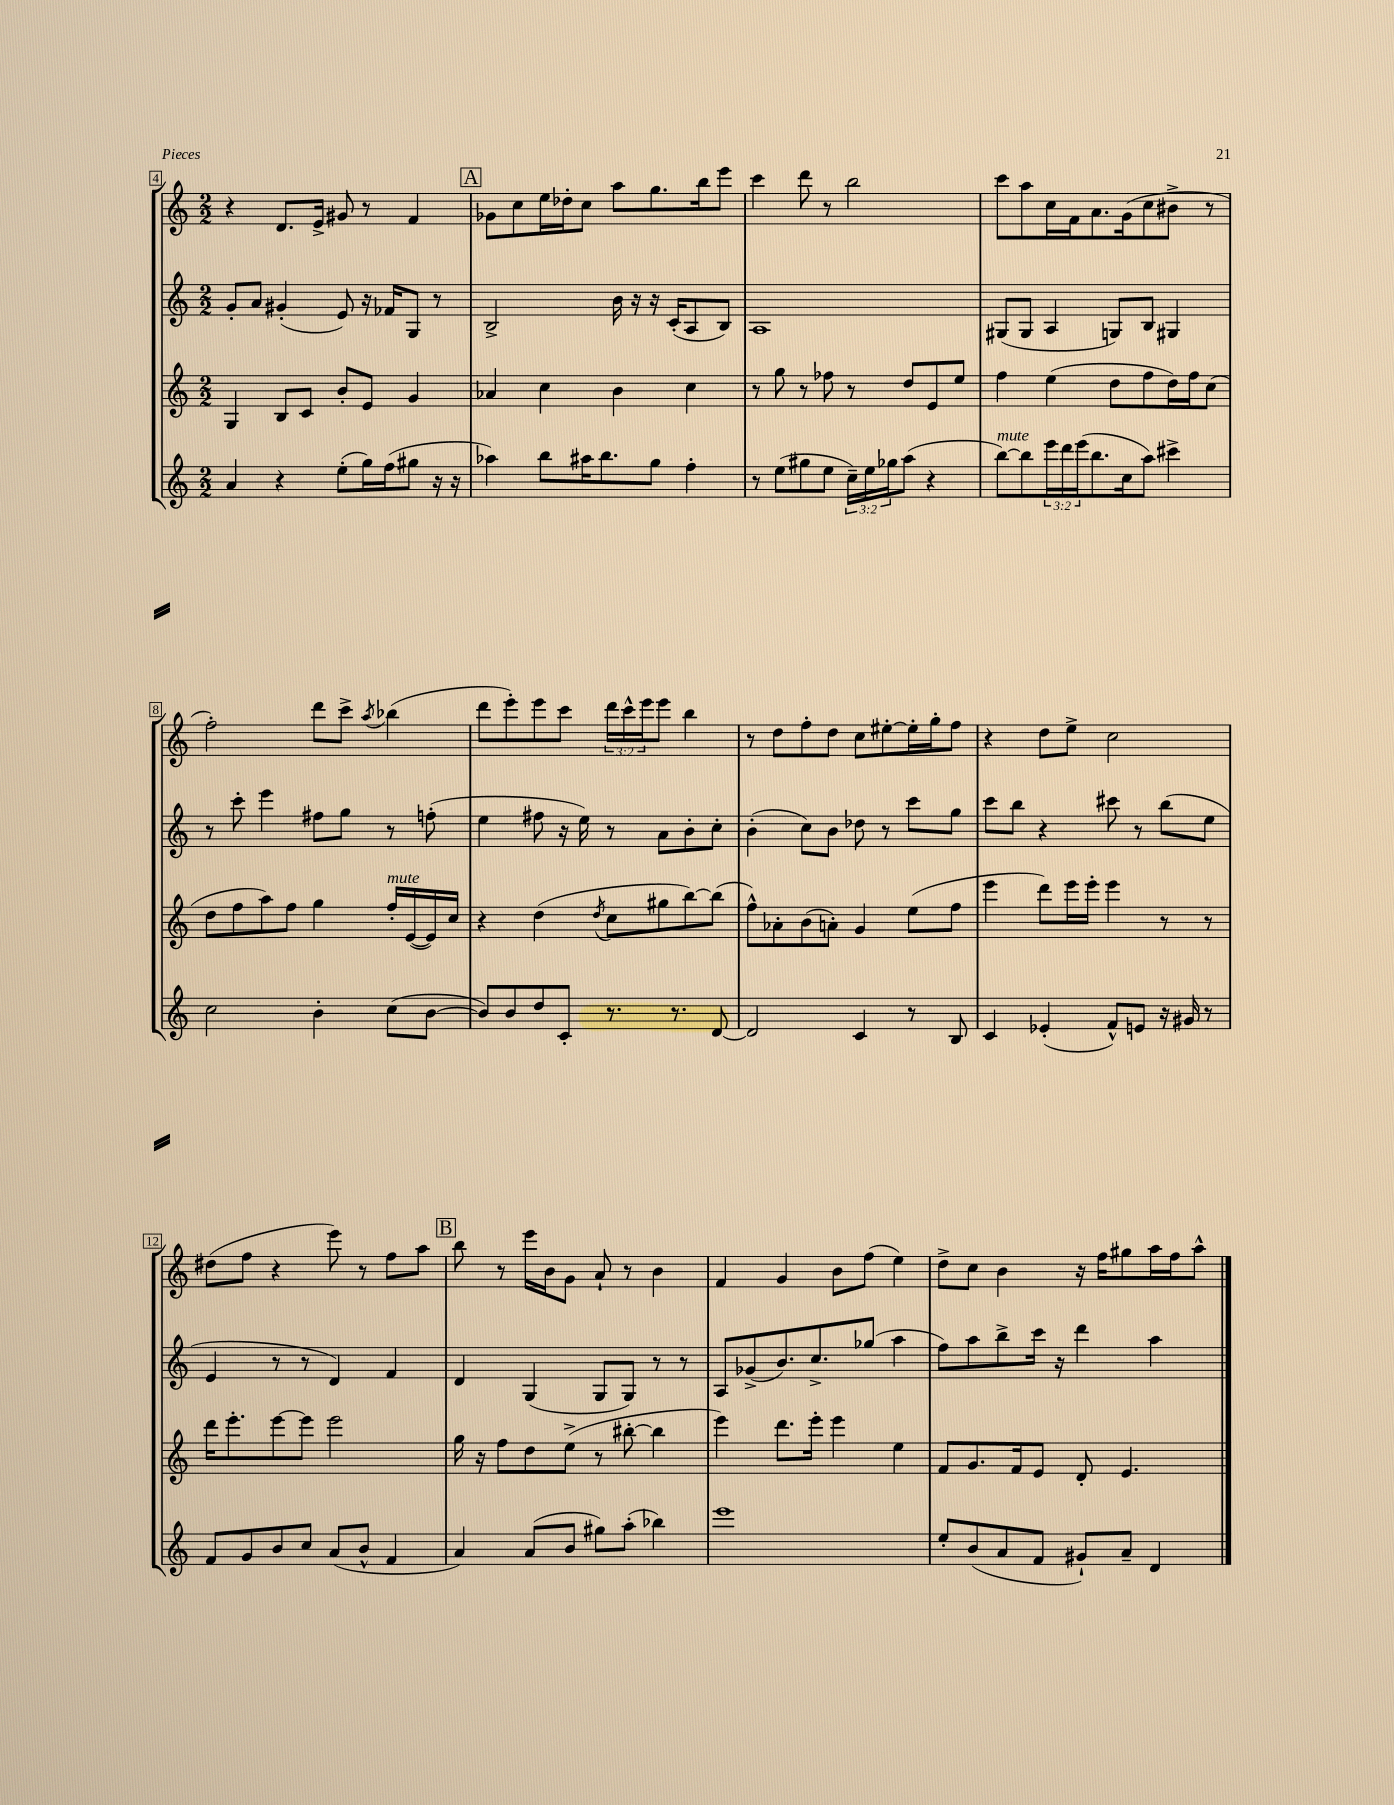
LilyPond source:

<<
\new StaffGroup <<
\new Staff = "s0" {
    \clef treble \key c \major \numericTimeSignature \time 2/2 \override Staff.TupletNumber.text = #tuplet-number::calc-fraction-text
    r4 d'8. e'16-> gis'8 r8 f'4 |
    \mark \markup { \box "A" } ges'8 c''8 e''16 des''16-. c''8 a''8 g''8. b''16 e'''8 |
    c'''4 d'''8 r8 b''2 |
    c'''8 a''8 c''16 f'16 a'8. g'16( c''8 bis'8-> r8 |
    f''2-.) d'''8 c'''8-> \acciaccatura { a''8 } bes''4( |
    d'''8 e'''8-.) e'''8 c'''8 \tuplet 3/2 { d'''16 c'''16-^ e'''16 } e'''8 b''4 |
    r8 d''8 f''8-. d''8 c''8 eis''8~-. eis''16-. g''16-. f''8 |
    r4 d''8 e''8-> c''2 |
    dis''8( f''8 r4 e'''8) r8 f''8 a''8 |
    \mark \markup { \box "B" } b''8 r8 e'''16 b'16 g'8 a'8-! r8 b'4 |
    f'4 g'4 b'8 f''8( e''4) |
    d''8-> c''8 b'4 r16 f''16 gis''8 a''16 f''16 a''8-^ \bar "|." |
}
\new Staff = "s1" {
    \clef treble \key c \major \numericTimeSignature \time 2/2
    g'8-. a'8 gis'4-.( e'8) r16 fes'16 g8 r8 |
    \mark \markup { \box "A" } b2-> b'16 r16 r16 c'16-.( a8 b8) |
    a1 |
    gis8( gis8 a4 g8) b8 gis4 |
    r8 c'''8-. e'''4 fis''8 g''8 r8 f''8-.( |
    e''4 fis''8 r16 e''16) r8 a'8 b'8-. c''8-. |
    b'4-.( c''8) b'8 des''8 r8 c'''8 g''8 |
    c'''8 b''8 r4 cis'''8 r8 b''8( e''8 |
    e'4 r8 r8 d'4) f'4 |
    \mark \markup { \box "B" } d'4 g4( g8 g8) r8 r8 |
    a8 ges'8->( b'8.) c''8.-> ges''8( a''4 |
    f''8) a''8 b''8-> c'''16 r16 d'''4 a''4 \bar "|." |
}
\new Staff = "s2" {
    \clef treble \key c \major \numericTimeSignature \time 2/2
    g4 b8 c'8 b'8-. e'8 g'4 |
    \mark \markup { \box "A" } aes'4 c''4 b'4 c''4 |
    r8 g''8 r8 fes''8 r8 d''8 e'8 e''8 |
    f''4 e''4( d''8 f''8 d''16) f''16 c''8( |
    d''8 f''8 a''8) f''8 g''4 f''16-.^\markup { \italic "mute" } e'16~( e'16) c''16 |
    r4 d''4( \acciaccatura { d''8 } c''8 gis''8 b''8~) b''8( |
    f''8-^) aes'8-. b'8( a'8-.) g'4 e''8( f''8 |
    e'''4 d'''8) e'''16 e'''16-. e'''4 r8 r8 |
    d'''16 e'''8.-. e'''8~ e'''8 e'''2 |
    \mark \markup { \box "B" } g''16 r16 f''8 d''8 e''8->( r8 bis''8~-. bis''4 |
    e'''4) d'''8. e'''16-. e'''4 e''4 |
    f'8 g'8. f'16 e'8 d'8-. e'4. \bar "|." |
}
\new Staff = "s3" {
    \clef treble \key c \major \numericTimeSignature \time 2/2 \override Staff.TupletNumber.text = #tuplet-number::calc-fraction-text
    a'4 r4 e''8-.( g''16) f''16( gis''8 r16 r16 |
    \mark \markup { \box "A" } aes''4) b''8 ais''16 b''8. g''8 f''4-. |
    r8 e''8( gis''8 e''8 \tuplet 3/2 { c''16--) e''16 ges''16 } a''8( r4 |
    b''8~^\markup { \italic "mute" }) b''8 \tuplet 3/2 { e'''16 d'''16 e'''16( } b''8. c''16 a''8) cis'''4-> |
    c''2 b'4-. c''8( b'8~ |
    b'8) b'8 d''8 c'8-. r8. r8. d'8~ |
    d'2 c'4 r8 b8 |
    c'4 ees'4-.( f'8-^) e'8 r16 gis'16 r8 |
    f'8 g'8 b'8 c''8 a'8( b'8-^ f'4 |
    \mark \markup { \box "B" } a'4) a'8( b'8 gis''8) a''8-.( bes''4) |
    e'''1 |
    e''8-. b'8( a'8 f'8 gis'8-!) a'8-- d'4 \bar "|." |
}
>>
>>
\layout { \context { \Score currentBarNumber = #4 \override BarNumber.stencil = #(make-stencil-boxer 0.1 0.3 ly:text-interface::print) } }
